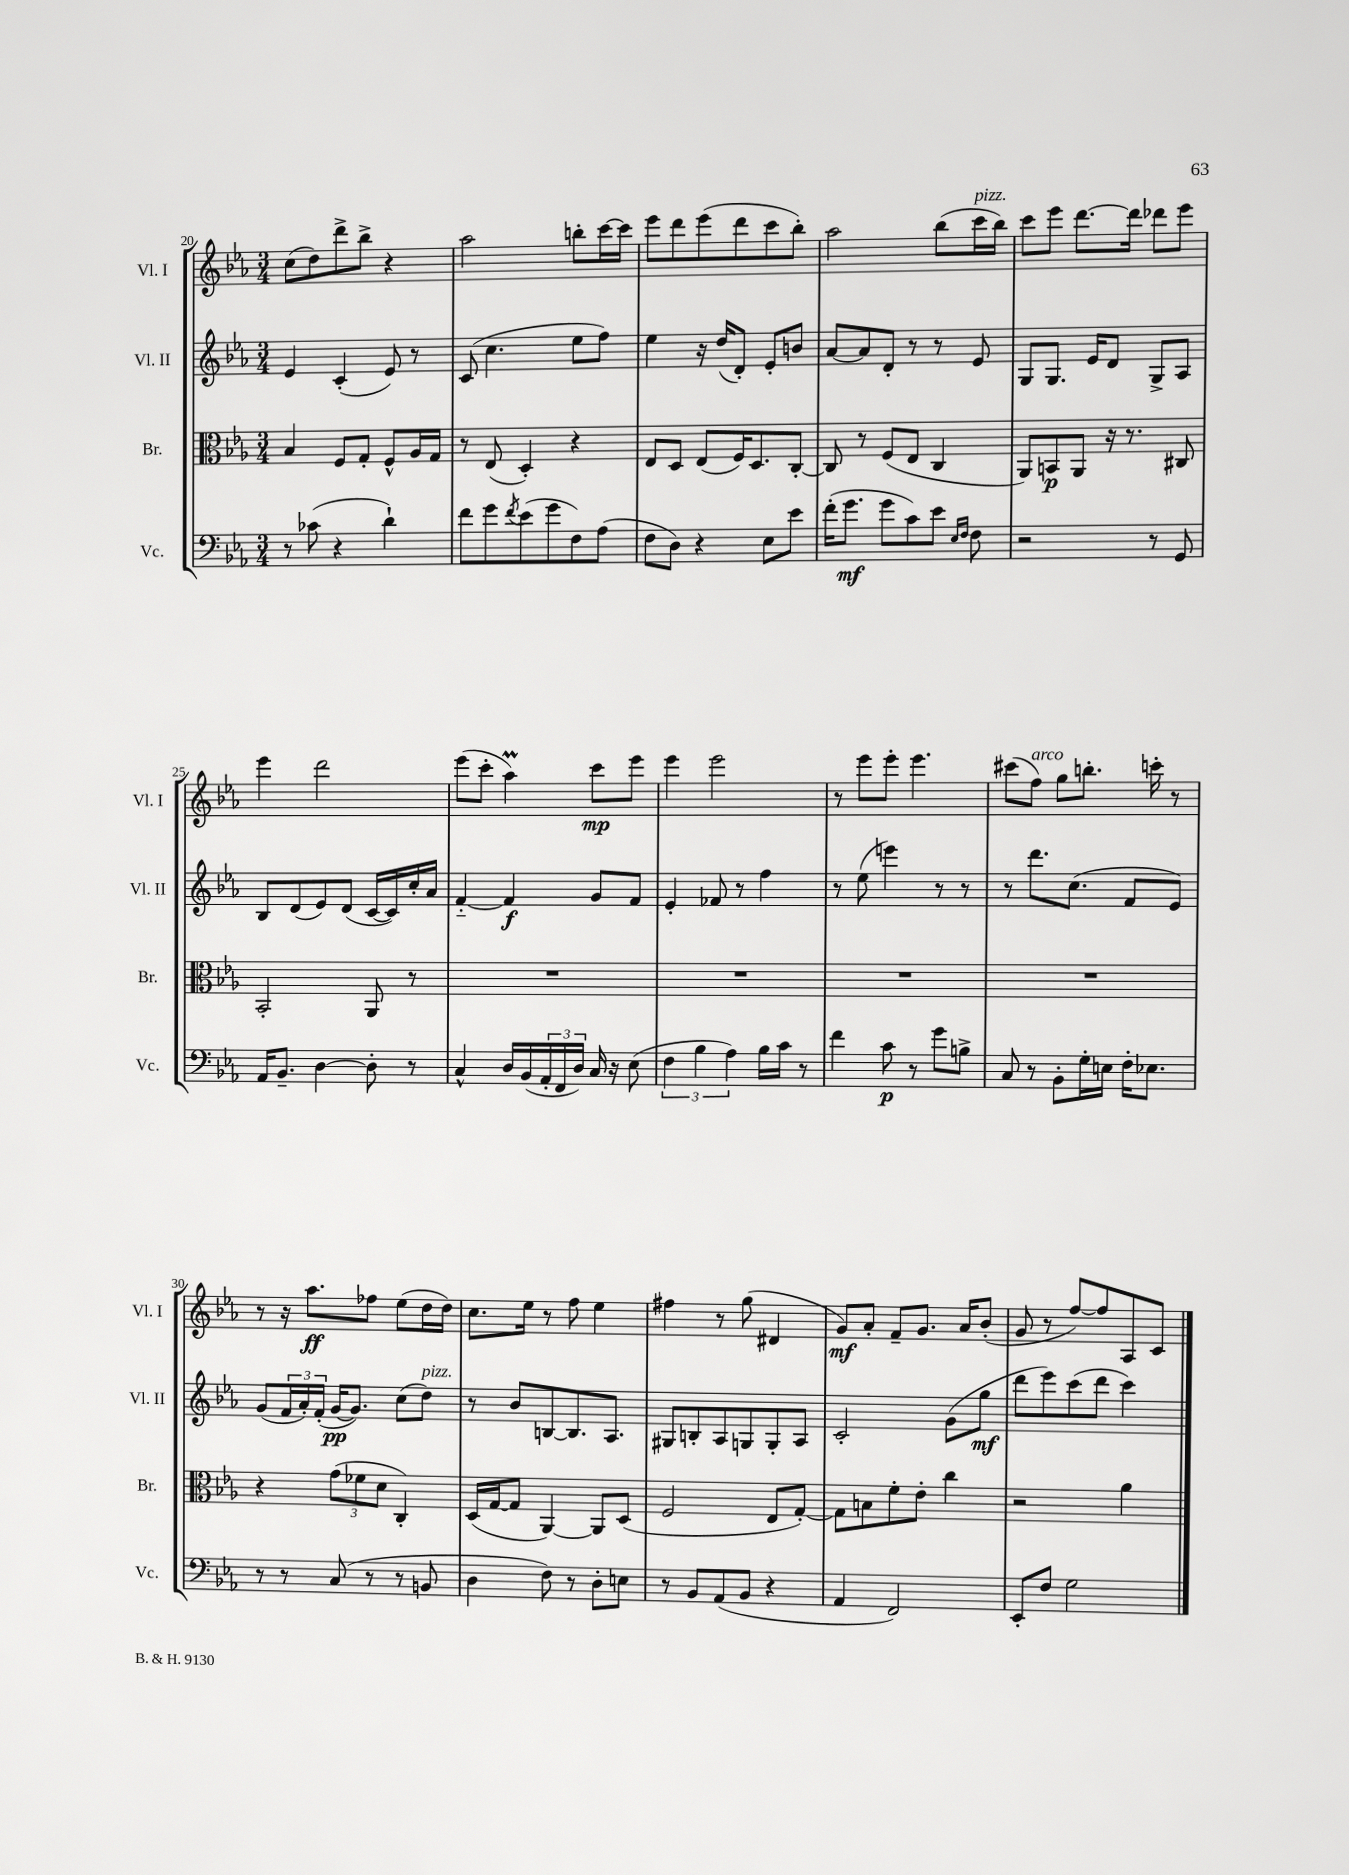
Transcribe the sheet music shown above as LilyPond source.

<<
\new StaffGroup <<
\new Staff = "s0" \with { instrumentName = "Vl. I" shortInstrumentName = "Vl. I" } {
    \clef treble \key ees \major \numericTimeSignature \time 3/4
    c''8( d''8) d'''8-> bes''8-> r4 |
    aes''2 b''8-. c'''16~ c'''16 |
    ees'''8 d'''8 ees'''8( d'''8 c'''8 bes''8-.) |
    aes''2 bes''8( c'''16^\markup { \italic "pizz." } bes''16) |
    c'''8 ees'''8 d'''8.~ d'''16 des'''8 ees'''8 |
    ees'''4 d'''2 |
    ees'''8( c'''8-. aes''4\prall) c'''8\mp ees'''8 |
    ees'''4 ees'''2 |
    r8 ees'''8 ees'''8-. ees'''4. |
    cis'''8( f''8^\markup { \italic "arco" }) g''8 b''8.-. c'''16-. r8 |
    r8 r16 aes''8.\ff fes''8 ees''8( d''16 d''16) |
    c''8. ees''16 r8 f''8 ees''4 |
    fis''4 r8 g''8( dis'4 |
    g'8\mf) aes'8-. f'8-- g'8. aes'16 bes'8-.( |
    g'8 r8 f''8~) f''8 aes8 c'8 \bar "|." |
}
\new Staff = "s1" \with { instrumentName = "Vl. II" shortInstrumentName = "Vl. II" } {
    \clef treble \key ees \major \numericTimeSignature \time 3/4
    ees'4 c'4-.( ees'8) r8 |
    c'8( c''4. ees''8 f''8) |
    ees''4 r16 d''16( d'8-.) ees'8-. b'8 |
    aes'8~ aes'8 d'8-. r8 r8 ees'8 |
    g8 g8. ees'16 d'8 g8-> aes8 |
    bes8 d'8( ees'8) d'8( c'16~ c'16) c''16-. aes'16 |
    f'4~-_ f'4\f g'8 f'8 |
    ees'4-. fes'8 r8 f''4 |
    r8 ees''8( e'''4) r8 r8 |
    r8 d'''8. c''8.( f'8 ees'8) |
    g'8( \tuplet 3/2 { f'16 aes'16-.) f'16-.( } g'16~\pp g'8.) c''8( d''8^\markup { \italic "pizz." }) |
    r8 bes'8 b8~ b8. aes8. |
    gis8 b8-. aes8 g8 g8-. aes8 |
    c'2-. g'8( g''8\mf |
    d'''8 ees'''8) c'''8( d'''8 c'''4) \bar "|." |
}
\new Staff = "s2" \with { instrumentName = "Br." shortInstrumentName = "Br." } {
    \clef alto \key ees \major \numericTimeSignature \time 3/4
    bes4 f8 g8-. f8-^ aes16 g16 |
    r8 ees8( d4-.) r4 |
    ees8 d8 ees8( f16) d8. c8~-. |
    c8 r8 f8( ees8 c4 |
    aes,8) b,8\p aes,8 r16 r8. cis8 |
    bes,2-. aes,8 r8 |
    R2. |
    R2. |
    R2. |
    R2. |
    r4 \tuplet 3/2 { g'8( fes'8 d'8 } c4-.) |
    d16( g16~ g8 aes,4~) aes,8 d8( |
    f2 ees8 g8~-.) |
    g8 b8 f'8-. ees'8-. c''4 |
    r2 aes'4 \bar "|." |
}
\new Staff = "s3" \with { instrumentName = "Vc." shortInstrumentName = "Vc." } {
    \clef bass \key ees \major \numericTimeSignature \time 3/4
    r8 ces'8( r4 d'4-!) |
    f'8 g'8 \acciaccatura { f'8 } ees'8( g'8 f8) aes8( |
    f8 d8) r4 ees8 ees'8 |
    f'16-.( g'8.\mf g'8 c'8) ees'8 \grace { ees16 f16 } f8 |
    r2 r8 g,8 |
    aes,16 bes,8.-- d4~ d8-. r8 |
    c4-^ d16 bes,16( \tuplet 3/2 { aes,16-. f,16 d16) } c16 r16 ees8( |
    \tuplet 3/2 { f4 bes4 aes4) } bes16 c'16 r8 |
    f'4 c'8\p r8 g'8 b8-> |
    c8 r8 bes,8-. g16-. e16 f16-. ees8. |
    r8 r8 c8( r8 r8 b,8 |
    d4 f8) r8 d8-. e8 |
    r8 bes,8 aes,8( bes,8 r4 |
    aes,4 f,2) |
    ees,8-. f8 g2 \bar "|." |
}
>>
>>
\layout { \context { \Score currentBarNumber = #20 } }
